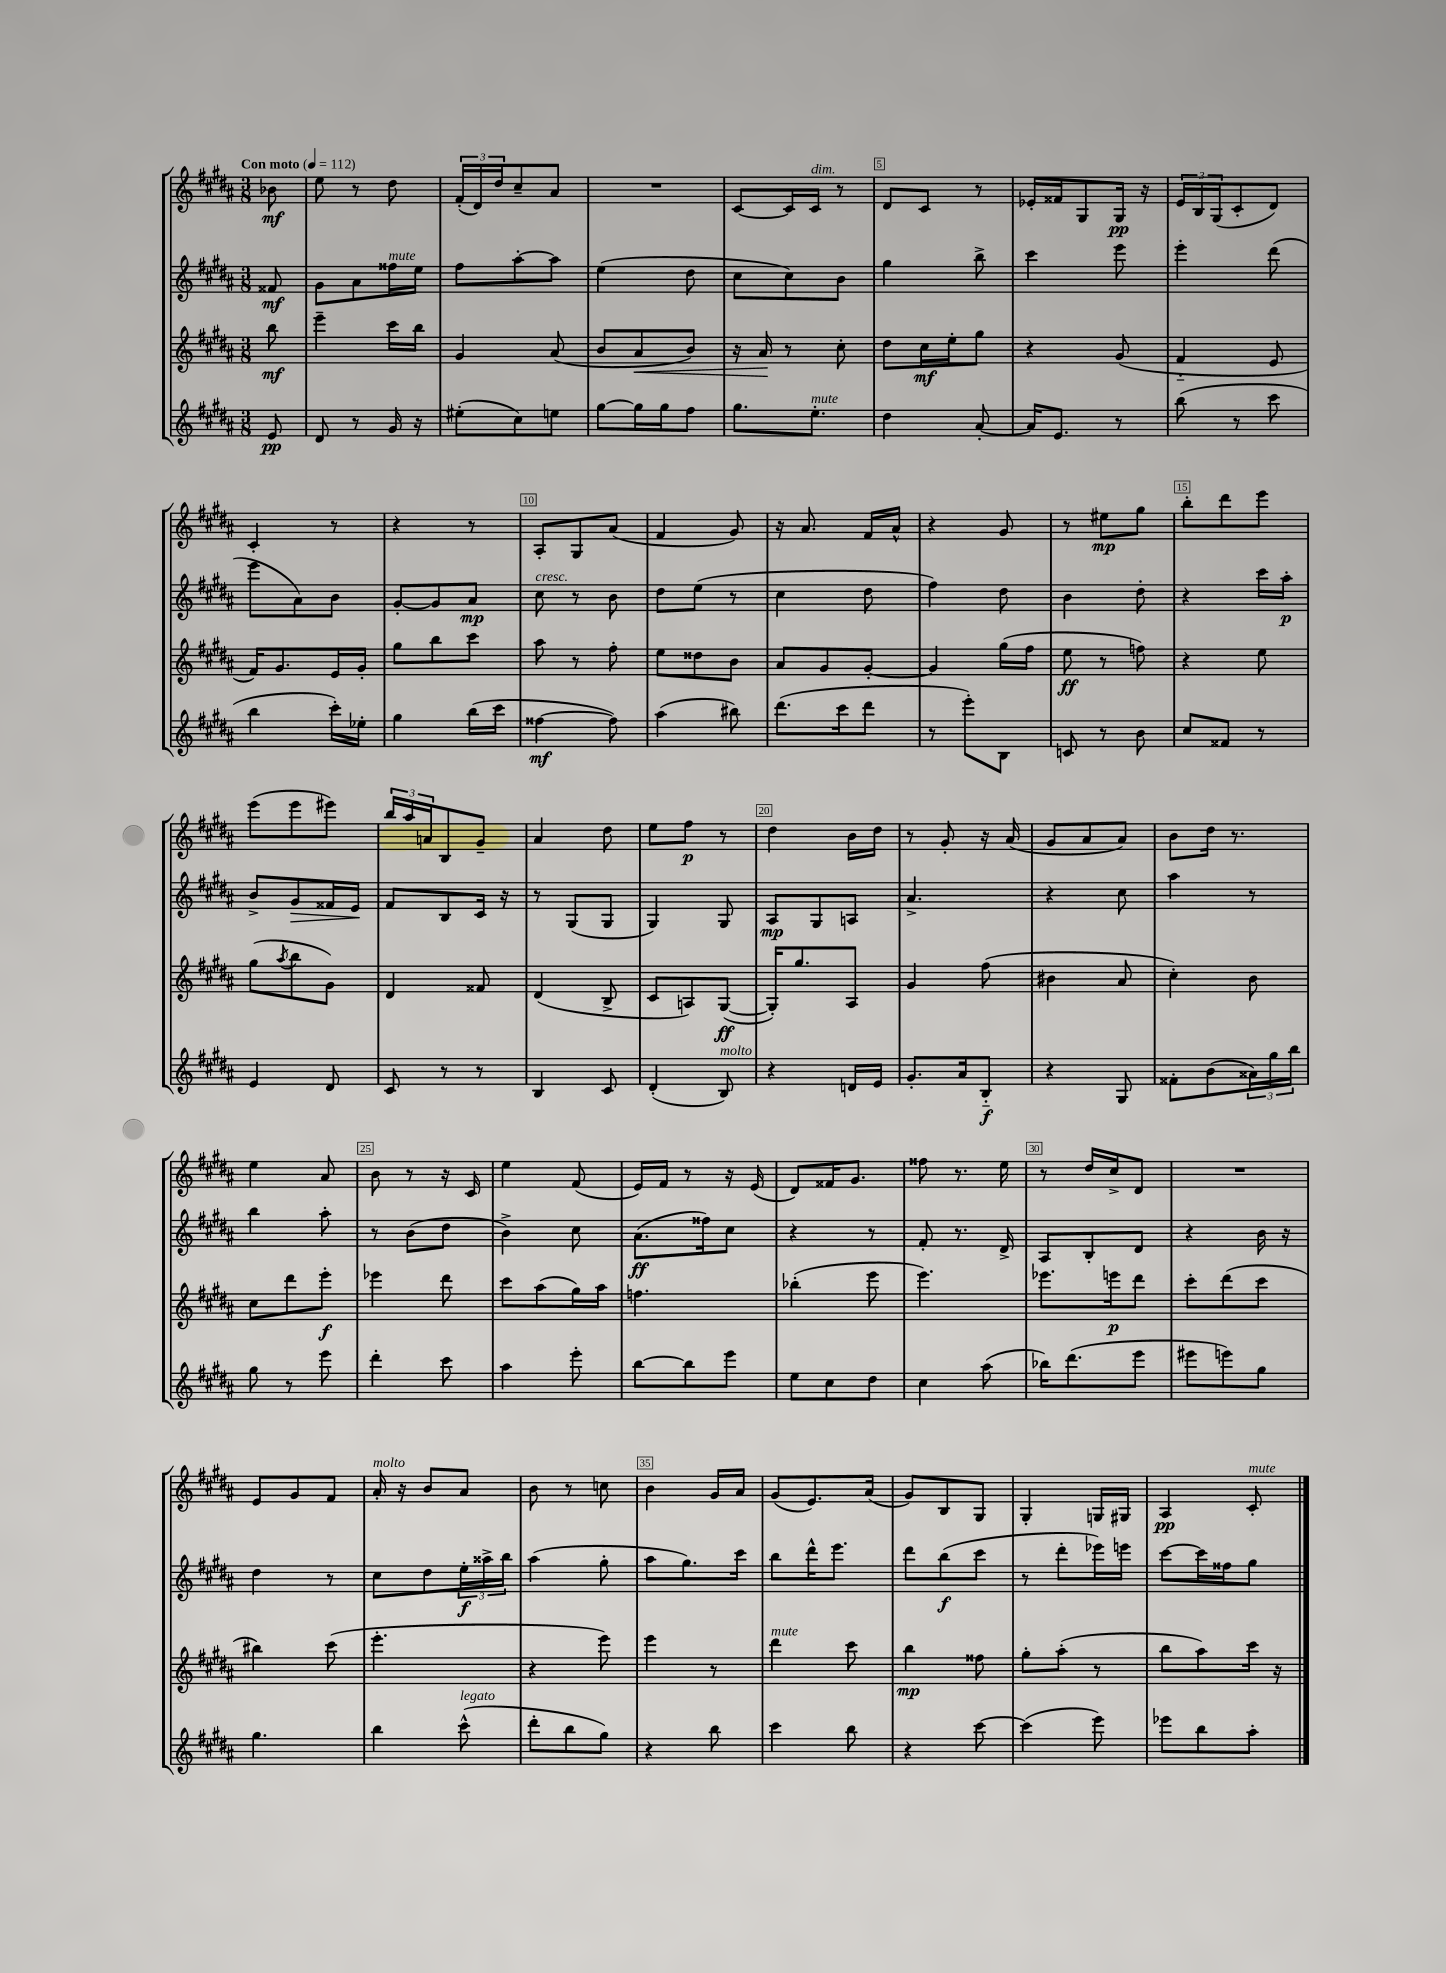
<<
\new StaffGroup <<
\new Staff = "s0" {
    \clef treble \key b \major \numericTimeSignature \time 3/8 \partial 8 \tempo "Con moto" 4 = 112
    bes'8\mf |
    e''8 r8 dis''8 |
    \tuplet 3/2 { fis'16-.( dis'16) dis''16 } cis''8-- ais'8 |
    R4. |
    cis'8~ cis'16 cis'16^\markup { \italic "dim." } r8 |
    dis'8 cis'8 r8 |
    ees'16-. fisis'16 gis8 gis16\pp r16 |
    \tuplet 3/2 { e'16 b16 gis16( } cis'8-. dis'8) |
    cis'4-. r8 |
    r4 r8 |
    ais8-. gis8 ais'8( |
    fis'4 gis'8) |
    r16 ais'8. fis'16 ais'16-^ |
    r4 gis'8 |
    r8 eis''8\mp gis''8 |
    b''8-. dis'''8 e'''8 |
    e'''8( e'''8 eis'''8) |
    \tuplet 3/2 { b''16 ais''16 a'16 } b8 gis'8-- |
    ais'4 dis''8 |
    e''8 fis''8\p r8 |
    dis''4 b'16 dis''16 |
    r8 gis'8-. r16 ais'16( |
    gis'8 ais'8 ais'8) |
    b'8 dis''16 r8. |
    e''4 ais'8 |
    b'8 r8 r16 cis'16 |
    e''4 fis'8( |
    e'16) fis'16 r8 r16 e'16( |
    dis'8) fisis'16 gis'8. |
    fisis''8 r8. e''16 |
    r8 dis''16 cis''16-> dis'8 |
    R4. |
    e'8 gis'8 fis'8 |
    ais'16-.^\markup { \italic "molto" } r16 b'8 ais'8 |
    b'8 r8 c''8 |
    b'4 gis'16 ais'16 |
    gis'8( e'8.) ais'16( |
    gis'8) b8 gis8 |
    gis4-. g16 gis16 |
    ais4\pp cis'8-.^\markup { \italic "mute" } \bar "|." |
}
\new Staff = "s1" {
    \clef treble \key b \major \numericTimeSignature \time 3/8 \partial 8
    fisis'8\mf |
    gis'8 ais'8 fisis''16^\markup { \italic "mute" } e''16 |
    fis''8 ais''8~-. ais''8 |
    e''4( dis''8 |
    cis''8 cis''8) b'8 |
    gis''4 b''8-> |
    cis'''4 e'''8 |
    e'''4-. dis'''8( |
    e'''8 ais'8) b'8 |
    gis'8~-. gis'8 ais'8\mp |
    cis''8^\markup { \italic "cresc." } r8 b'8 |
    dis''8 e''8( r8 |
    cis''4 dis''8 |
    fis''4) dis''8 |
    b'4 dis''8-. |
    r4 cis'''16 ais''16-.\p |
    b'8-> gis'8\> fisis'16 e'16\! |
    fis'8 b8 cis'16 r16 |
    r8 gis8( gis8 |
    gis4) gis8 |
    ais8\mp gis8 a8 |
    ais'4.-> |
    r4 cis''8 |
    ais''4 r8 |
    b''4 ais''8-. |
    r8 b'8( dis''8 |
    b'4->) cis''8 |
    ais'8.\ff( fisis''16) cis''8 |
    r4 r8 |
    fis'8-. r8. dis'16-> |
    ais8 b8-. dis'8 |
    r4 b'16 r16 |
    dis''4 r8 |
    cis''8 dis''8 \tuplet 3/2 { e''16-.\f aisis''16-> b''16 } |
    ais''4( gis''8-. |
    ais''8 gis''8.) cis'''16 |
    b''8 dis'''16-^ e'''8. |
    dis'''8 b''8\f( cis'''8 |
    r8 dis'''8-. ees'''16) e'''16 |
    cis'''8~ cis'''16 fisis''16 gis''8 \bar "|." |
}
\new Staff = "s2" {
    \clef treble \key b \major \numericTimeSignature \time 3/8 \partial 8
    b''8\mf |
    e'''4-- cis'''16 b''16 |
    gis'4 ais'8( |
    b'8 ais'8\< b'8) |
    r16 ais'16\! r8 cis''8-. |
    dis''8 cis''16\mf e''16-. gis''8 |
    r4 gis'8( |
    fis'4-_ e'8 |
    fis'16) gis'8. e'16 gis'16-. |
    gis''8 b''8 cis'''8 |
    ais''8 r8 fis''8-. |
    e''8 disis''8 b'8 |
    ais'8 gis'8 gis'8~-. |
    gis'4 gis''16( fis''16 |
    e''8\ff r8 f''8) |
    r4 e''8 |
    gis''8( \acciaccatura { ais''8 } b''8 gis'8) |
    dis'4 fisis'8 |
    dis'4( b8-> |
    cis'8 a8) gis8~\ff( |
    gis16-.) gis''8. ais8 |
    gis'4 fis''8( |
    bis'4 ais'8 |
    cis''4-.) b'8 |
    cis''8 dis'''8 e'''8-.\f |
    ees'''4 dis'''8 |
    cis'''8 ais''8( gis''16) ais''16 |
    f''4. |
    bes''4-.( e'''8 |
    e'''4.) |
    ees'''8. e'''16\p dis'''8 |
    cis'''8-. dis'''8( cis'''8 |
    bis''4) cis'''8( |
    e'''4.-. |
    r4 e'''8) |
    e'''4 r8 |
    dis'''4^\markup { \italic "mute" } cis'''8 |
    b''4\mp fisis''8 |
    gis''8-. ais''8-.( r8 |
    b''8 ais''8) cis'''16 r16 \bar "|." |
}
\new Staff = "s3" {
    \clef treble \key b \major \numericTimeSignature \time 3/8 \partial 8
    e'8\pp |
    dis'8 r8 gis'16 r16 |
    eis''8-.( cis''8) e''8 |
    gis''8~ gis''16 gis''16 fis''8 |
    gis''8. e''8.-.^\markup { \italic "mute" } |
    dis''4 ais'8~-. |
    ais'16 e'8. r8 |
    b''8( r8 cis'''8 |
    b''4 cis'''16-.) ees''16-. |
    gis''4 b''16( cis'''16 |
    fisis''4~\mf fisis''8) |
    ais''4( bis''8) |
    dis'''8.( cis'''16 dis'''8 |
    r8 e'''8-.) b8 |
    c'8 r8 b'8 |
    cis''8 fisis'8 r8 |
    e'4 dis'8 |
    cis'8 r8 r8 |
    b4 cis'8 |
    dis'4-.( b8^\markup { \italic "molto" }) |
    r4 d'16 e'16 |
    gis'8.-. ais'16 b8-_\f |
    r4 gis8 |
    fisis'8-. b'8( \tuplet 3/2 { aisis'16) gis''16 b''16 } |
    gis''8 r8 e'''8 |
    dis'''4-. cis'''8 |
    ais''4 e'''8-. |
    b''8~ b''8 e'''8 |
    e''8 cis''8 dis''8 |
    cis''4 ais''8( |
    bes''16) dis'''8.( e'''8 |
    eis'''8 e'''8) gis''8 |
    gis''4. |
    b''4 cis'''8-^^\markup { \italic "legato" }( |
    dis'''8-. b''8 gis''8) |
    r4 b''8 |
    cis'''4 b''8 |
    r4 cis'''8~ |
    cis'''4( e'''8) |
    ees'''8 b''8 ais''8-. \bar "|." |
}
>>
>>
\layout { \context { \Score \override BarNumber.break-visibility = ##(#f #t #t) barNumberVisibility = #(every-nth-bar-number-visible 5) \override BarNumber.stencil = #(make-stencil-boxer 0.1 0.3 ly:text-interface::print) } }
